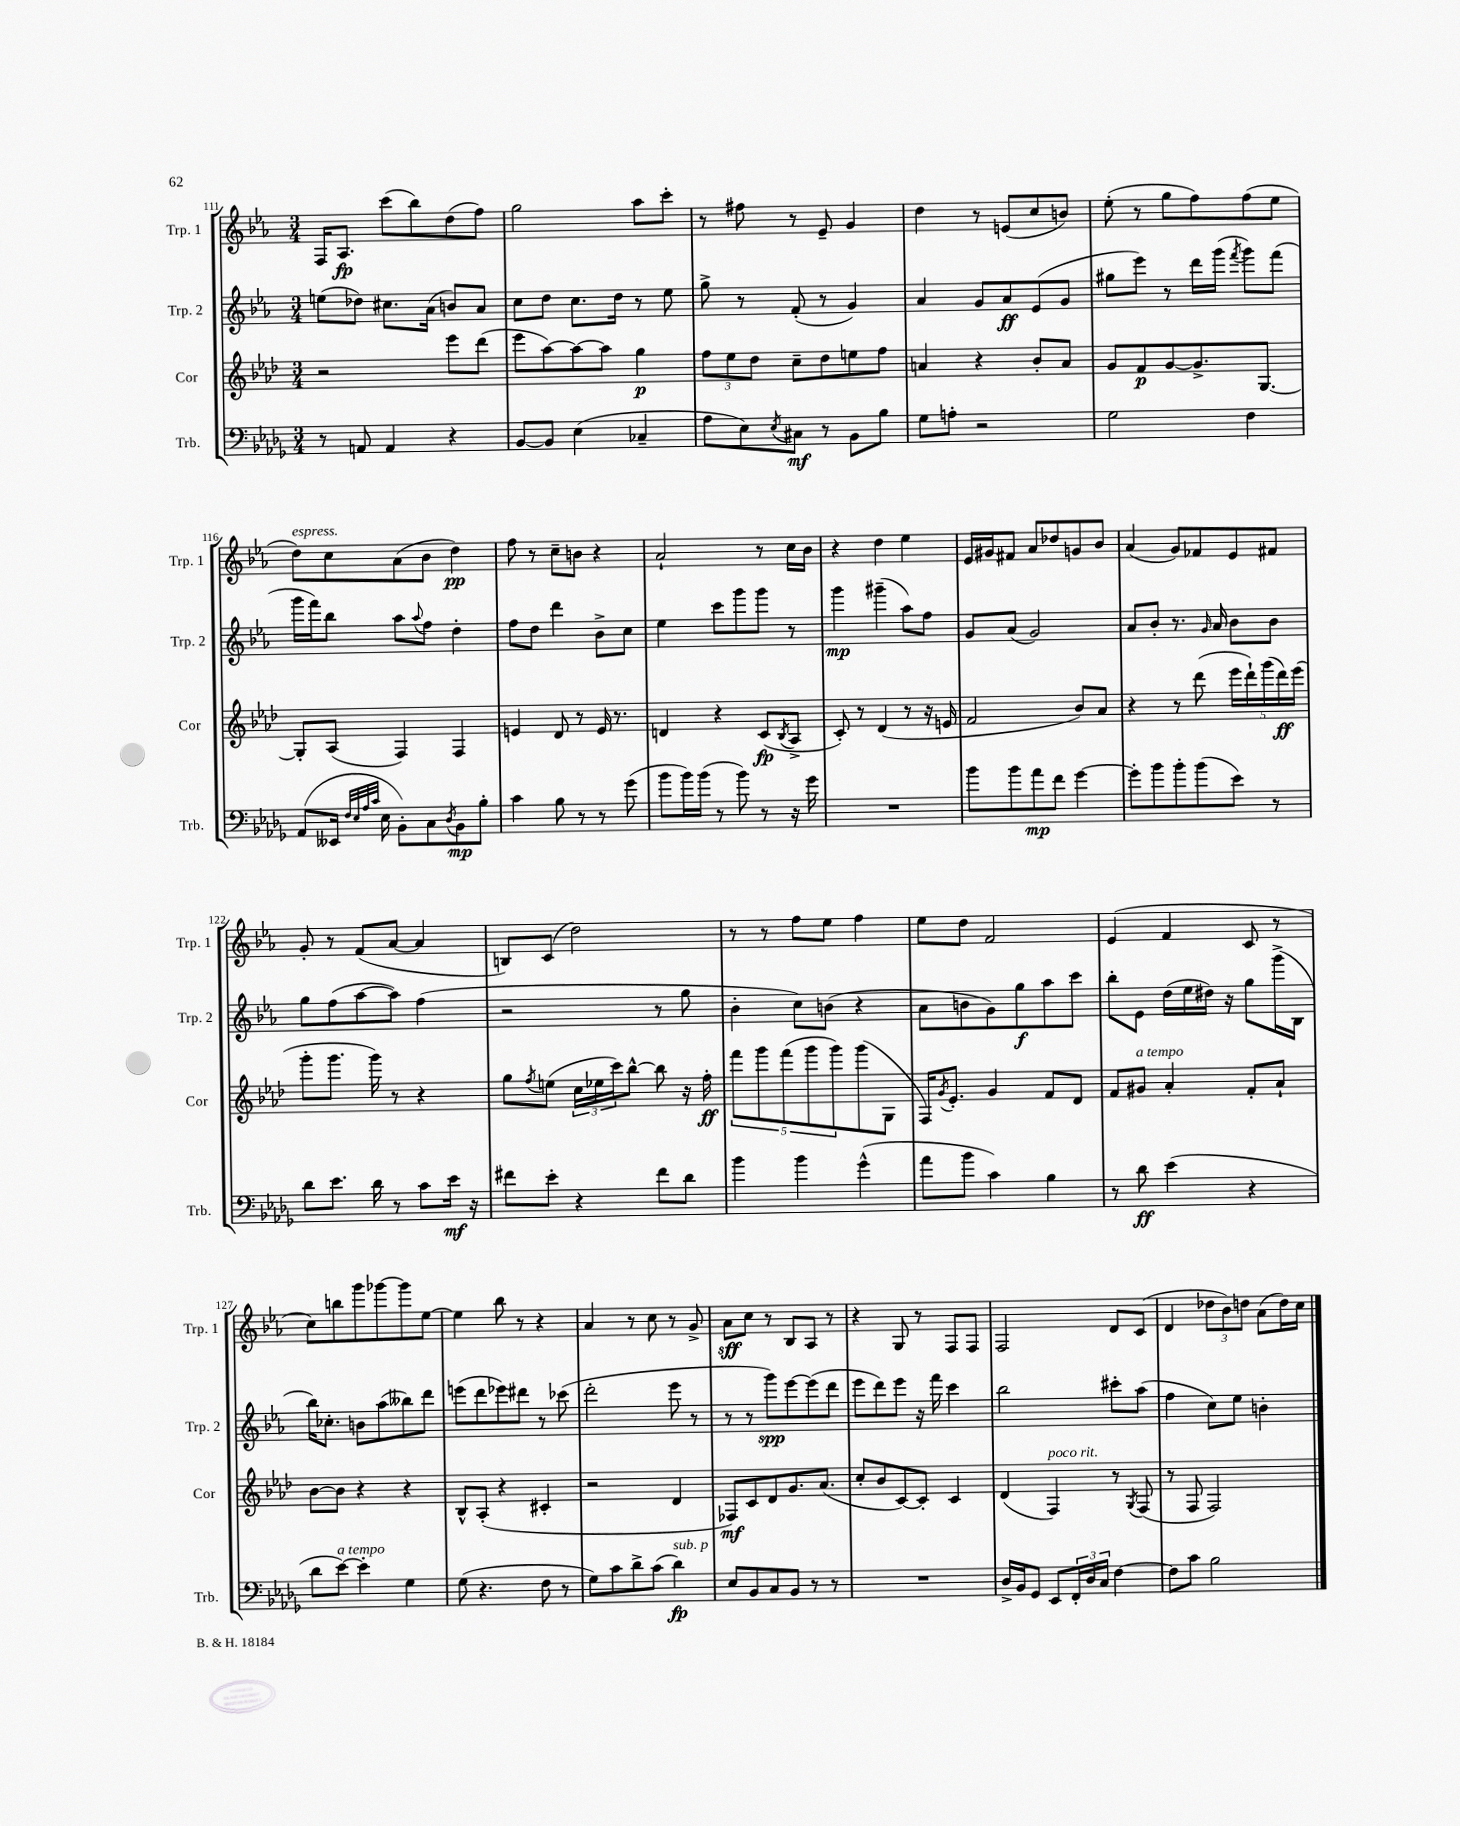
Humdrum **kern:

**kern	**dynam	**kern	**dynam	**kern	**dynam	**kern	**dynam
*part4	*part4	*part3	*part3	*part2	*part2	*part1	*part1
*staff4	*staff4	*staff3	*staff3	*staff2	*staff2	*staff1	*staff1
*I"Trb.	*	*I"Cor	*	*I"Trp. 2	*	*I"Trp. 1	*
*I'Trb.	*	*I'Cor	*	*I'Trp. 2	*	*I'Trp. 1	*
*clefF4	*	*clefG2	*	*clefG2	*	*clefG2	*
*k[b-e-a-d-g-]	*	*k[b-e-a-d-]	*	*k[b-e-a-]	*	*k[b-e-a-]	*
*M3/4	*	*M3/4	*	*M3/4	*	*M3/4	*
=111	=111	=111	=111	=111	=111	=111	=111
8r	.	2r	.	(8een\L	.	16F/KL	.
.	.	.	.	.	.	8.A-/J	fp
8AAn/	.	.	.	8dd-X\J)	.	.	.
4AA/	.	.	.	8.cc#X\L	.	(8ccc\L	.
.	.	.	.	.	.	8bb-\)	.
.	.	.	.	(16a-\Jk	.	.	.
4r	.	8eee-\L	.	8bn/L)	.	(8dd\	.
.	.	(8ddd-\J	.	8a-/J	.	8ff\J)	.
=112	=112	=112	=112	=112	=112	=112	=112
[8BB-/L	.	8eee-\L	.	8cc\L	.	2gg\	.
8BB-/J]	.	[8aa-\)	.	8dd\J	.	.	.
(4E-\	.	8aa-\_	.	8.cc\L	.	.	.
.	.	8aa-\J]	.	.	.	.	.
.	.	.	.	16dd\Jk	.	.	.
4C-X~/	.	4gg\	p	8r	.	8aa-\L	.
.	.	.	.	8ee-\	.	8ccc'\J	.
=113	=113	=113	=113	=113	=113	=113	=113
8A-\L	.	12ff\L	.	8gg^\	.	8r	.
.	.	12ee-\	.	.	.	.	.
8E-\)	.	.	.	8r	.	8ff#X\	.
.	.	12dd-\J	.	.	.	.	.
8qE-/	.	.	.	.	.	.	.
8C#X\J	mf	8cc~\L	.	(8f'/	.	8r	.
8r	.	8dd-\	.	8r	.	8e-~/	.
8BB-\L	.	8een\	.	4g/)	.	4g/	.
8B-\J	.	8ff\J	.	.	.	.	.
=114	=114	=114	=114	=114	=114	=114	=114
8G-\L	.	4an/	.	4a-/	.	4dd\	.
8An'\J	.	.	.	.	.	.	.
2r	.	4r	.	8g/L	.	8r	.
.	.	.	.	8a-/	ff	(8en/L	.
.	.	8b-'/L	.	(8e-/	.	8cc/	.
.	.	8a/J	.	8g/J	.	8bn/J)	.
=115	=115	=115	=115	=115	=115	=115	=115
2G-\	.	8g/L	.	8gg#X\L	.	(8ee-'\	.
.	.	8f/	p	8eee-\J)	.	8r	.
.	.	[8g/	.	8r	.	8gg\L	.
.	.	8.g^/]	.	16ddd\LL	.	8ff\)	.
.	.	.	.	(16ggg\JJ	.	.	.
.	.	.	.	8qfff/	.	.	.
4F\	.	.	.	8ggg\L)	.	(8ff\	.
.	.	[8.G/J	.	.	.	.	.
.	.	.	.	(8fff\J	.	8ee-\J	.
!!LO:LB:g=z
=116	=116	=116	=116	=116	=116	=116	=116
!	!	!	!	!	!	!LO:TX:a:i:t=espress.	!
(8AA-/L	.	8G'/L]	.	16ggg\LL	.	8dd\L)	.
.	.	.	.	16fff\J)	.	.	.
16EE--X/Jk	.	(8A-/J	.	8bb-\J	.	8cc\	.
32qqF/LLL	.	.	.	.	.	.	.
32qqE-/	.	.	.	.	.	.	.
32qqA-/	.	.	.	.	.	.	.
32qqc/JJJ	.	.	.	.	.	.	.
16E-\	.	.	.	.	.	.	.
8BB-'\L)	.	4F/)	.	8aa-\L	.	(8a-\	.
.	.	.	.	8qqaa-/	.	.	.
8C\	.	.	.	8ff\J	.	8b-\J	.
8qD-/	.	.	.	.	.	.	.
8BB-\	mp	4F/	.	4dd'\	.	4dd\)	pp
8B-'\J	.	.	.	.	.	.	.
=117	=117	=117	=117	=117	=117	=117	=117
4c\	.	4en/	.	8ff\L	.	8ff\	.
.	.	.	.	8dd\J	.	8r	.
8B-\	.	8d-/	.	4ddd\	.	8cc~\L	.
8r	.	8r	.	.	.	8bn\J	.
8r	.	16e/	.	8b-^\L	.	4r	.
.	.	8.r	.	.	.	.	.
(8g-\	.	.	.	8cc\J	.	.	.
=118	=118	=118	=118	=118	=118	=118	=118
8b-\L	.	4dn/	.	4ee-\	.	2a-`/	.
16b-\L)	.	.	.	.	.	.	.
(16b-\JJ	.	.	.	.	.	.	.
8r	.	4r	.	8ccc\L	.	.	.
8b-\)	.	.	.	8ggg\	.	.	.
8r	.	(8c/L	fp	8ggg\J	.	8r	.
.	.	8qB-/	.	.	.	.	.
16r	.	8A-^/J	.	8r	.	16cc\LL	.
16g-\	.	.	.	.	.	16b-\JJ	.
=119	=119	=119	=119	=119	=119	=119	=119
2.r	.	8c'/)	.	4ggg\	mp	4r	.
.	.	8r	.	.	.	.	.
.	.	(4d-/	.	(4ggg#X~\	.	4dd\	.
.	.	8r	.	8aa-\L)	.	4ee-\	.
.	.	16r	.	8ff\J	.	.	.
.	.	16en/	.	.	.	.	.
=120	=120	=120	=120	=120	=120	=120	=120
8b-\L	.	2f/	.	8g/L	.	16e-/LL	.
.	.	.	.	.	.	16g#X/J	.
8b-\	.	.	.	(8a-/J	.	8f#X/J	.
8a-\	mp	.	.	2g/)	.	8a-/L	.
8f\J	.	.	.	.	.	8dd-X/	.
[4g-\	.	8b-/L)	.	.	.	8gn/	.
.	.	8a-/J	.	.	.	8b-/J	.
=121	=121	=121	=121	=121	=121	=121	=121
8g-'\L]	.	4r	.	8a-/L	.	(4a-/	.
8b-\	.	.	.	8b-'/J	.	.	.
8b-'\	.	8r	.	8.r	.	8g/L)	.
(8b-\	.	(8ddd-\	.	.	.	8f-X/	.
.	.	.	.	16qqg/	.	.	.
.	.	.	.	16a-/	.	.	.
8e-\J)	.	20eee-\LL	.	8b-\L	.	8e-/	.
.	.	20ddd-`\)	.	.	.	.	.
.	.	(20ggg\	.	.	.	.	.
8r	.	.	.	8b-\J	.	8f#X/J	.
.	.	20ddd-\)	ff	.	.	.	.
.	.	(20eee-\JJ	.	.	.	.	.
!!LO:LB:g=z
=122	=122	=122	=122	=122	=122	=122	=122
8d-\L	.	8ggg'\L	.	8gg\L	.	8g'/	.
8.e-\J	.	8.ggg\J	.	(8ff\	.	8r	.
.	.	.	.	[8aa-\	.	(8f/L	.
16d-\	.	16ggg\)	.	.	.	.	.
8r	.	8r	.	8aa-\J])	.	[8a-/J	.
8c\L	.	4r	.	(4ff\	.	4a-/]	.
16e-\Jk	mf	.	.	.	.	.	.
16r	.	.	.	.	.	.	.
=123	=123	=123	=123	=123	=123	=123	=123
8f#X\L	.	8gg\L	.	2r	.	8Bn/L)	.
.	.	8qff/	.	.	.	.	.
8e-'\J	.	(8een\J	.	.	.	(8c/J	.
4r	.	24cc\LL	.	.	.	2dd\)	.
.	.	24ee-X\	.	.	.	.	.
.	.	24ccc\J)	.	.	.	.	.
.	.	[8bb-^^\J	.	.	.	.	.
8f#\L	.	8bb-\]	.	8r	.	.	.
8d-\J	.	16r	.	8gg\	.	.	.
.	.	16ff'\	ff	.	.	.	.
=124	=124	=124	=124	=124	=124	=124	=124
4b-\	.	10fff\L	.	4b-'\	.	8r	.
.	.	10ggg\	.	.	.	.	.
.	.	.	.	.	.	8r	.
.	.	(10fff\	.	.	.	.	.
4b-\	.	.	.	8cc\L)	.	8ff\L	.
.	.	10ggg\	.	.	.	.	.
.	.	.	.	(8bn\J	.	8ee-\J	.
.	.	10ggg\)	.	.	.	.	.
(4g-^^\	.	(8ggg\	.	4r	.	4ff\	.
.	.	8G\J	.	.	.	.	.
=125	=125	=125	=125	=125	=125	=125	=125
8a-\L	.	16F/KL)	.	8a-\L	.	8ee-\L	.
.	.	8qg/	.	.	.	.	.
.	.	8.e-'/J	.	.	.	.	.
8b-\J	.	.	.	8bn\	.	8dd\J	.
4c\)	.	4g/	.	8g\)	.	2f/	.
.	.	.	.	8gg\	f	.	.
4B-\	.	8f/L	.	8aa-\	.	.	.
.	.	8d-/J	.	8ccc\J	.	.	.
=126	=126	=126	=126	=126	=126	=126	=126
8r	.	8f/L	.	8bb-'\L	.	(4e-/	.
!	!	!LO:TX:a:i:t=a tempo	!	!	!	!	!
8d-\	ff	8g#X/J	.	8e-\J	.	.	.
(4e-\	.	4a-'/	.	(16dd\LL	.	4f/	.
.	.	.	.	16ee-\	.	.	.
.	.	.	.	16dd#X\JJ)	.	.	.
.	.	.	.	16r	.	.	.
4r	.	8f'/L	.	8gg\L	.	8c/	.
.	.	8a-`/J	.	(16ggg^\L	.	8r	.
.	.	.	.	16B-\JJ	.	.	.
!!LO:LB:g=z
=127	=127	=127	=127	=127	=127	=127	=127
8d-\L	.	[8b-\L	.	16bb-\KL)	.	8cc\L)	.
.	.	.	.	8.cc-X'\J	.	.	.
!LO:TX:a:i:t=a tempo	!	!	!	!	!	!	!
[8e-\J)	.	8b-\J]	.	.	.	8bbn\	.
4e-'\]	.	4r	.	8bn\L	.	8ggg\	.
.	.	.	.	(8aa-\	.	[8ggg-X\	.
4G-\	.	4r	.	8bb--X\)	.	8ggg-\]	.
.	.	.	.	8ddd\J	.	[8ee-\J	.
=128	=128	=128	=128	=128	=128	=128	=128
(8G-\	.	8B-^^/L	.	(8eeen\L	.	4ee-\]	.
4.r	.	(8A-'/J	.	8ddd\	.	.	.
.	.	4r	.	8eee-X\)	.	8bb-\	.
.	.	.	.	8ddd#X\J	.	8r	.
8F\	.	4c#X'/	.	8r	.	4r	.
8r	.	.	.	(8ccc-X\	.	.	.
=129	=129	=129	=129	=129	=129	=129	=129
8G-\L)	.	2r	.	2ddd'\	.	4a-/	.
8c\	.	.	.	.	.	.	.
8d-^\	.	.	.	.	.	8r	.
(8c\J	.	.	.	.	.	8cc\	.
!LO:TX:a:i:t=sub. p	!	!	!	!	!	!	!
4d-\)	fp	4d-/	.	8eee-\	.	8r	.
.	.	.	.	8r	.	8g^/	.
=130	=130	=130	=130	=130	=130	=130	=130
8E-/L	.	8F-X/L)	mf	8r	.	8a-\L	sff
8BB-/	.	8c/	.	8r	.	8cc\J	.
8C/	.	8d-/	.	8ggg\L)	spp	8r	.
8BB-/J	.	8.g/	.	[8eee-\	.	8B-/L	.
8r	.	.	.	(8eee-\]	.	8A-/J	.
.	.	(8.a-/J	.	.	.	.	.
8r	.	.	.	8ddd\J	.	8r	.
=131	=131	=131	=131	=131	=131	=131	=131
2.r	.	8cc'/L	.	8eee-\L	.	4r	.
.	.	8b-/	.	8ddd\)	.	.	.
.	.	[8c/)	.	8eee-\J	.	8G/	.
.	.	8c'/J]	.	16r	.	8r	.
.	.	.	.	16fff\	.	.	.
.	.	4c/	.	4ccc\	.	8F/L	.
.	.	.	.	.	.	8F/J	.
=132	=132	=132	=132	=132	=132	=132	=132
16D-^/LL	.	(4d-/	.	2bb-\	.	2F/	.
16BB-/J	.	.	.	.	.	.	.
8GG-/J	.	.	.	.	.	.	.
!	!	!LO:TX:a:i:t=poco rit.	!	!	!	!	!
8EE-/L	.	4F/)	.	.	.	.	.
24FF'/L	.	.	.	.	.	.	.
24D-/	.	.	.	.	.	.	.
24C/JJ	.	.	.	.	.	.	.
[4F\	.	8r	.	8ccc#X'\L	.	8d/L	.
.	.	8qG/	.	.	.	.	.
.	.	(8F/	.	(8aa-\J	.	(8c/J	.
=133	=133	=133	=133	=133	=133	=133	=133
8F\L]	.	8r	.	4ff\	.	4d/	.
8c\J	.	8F/	.	.	.	.	.
2B-\	.	2F/)	.	8cc\L)	.	12dd-X\L	.
.	.	.	.	.	.	12b-\)	.
.	.	.	.	8ee-\J	.	.	.
.	.	.	.	.	.	12ddn\J	.
.	.	.	.	4bn'\	.	(8a-\L	.
.	.	.	.	.	.	16dd\L)	.
.	.	.	.	.	.	16cc\JJ	.
==	==	==	==	==	==	==	==
*-	*-	*-	*-	*-	*-	*-	*-
